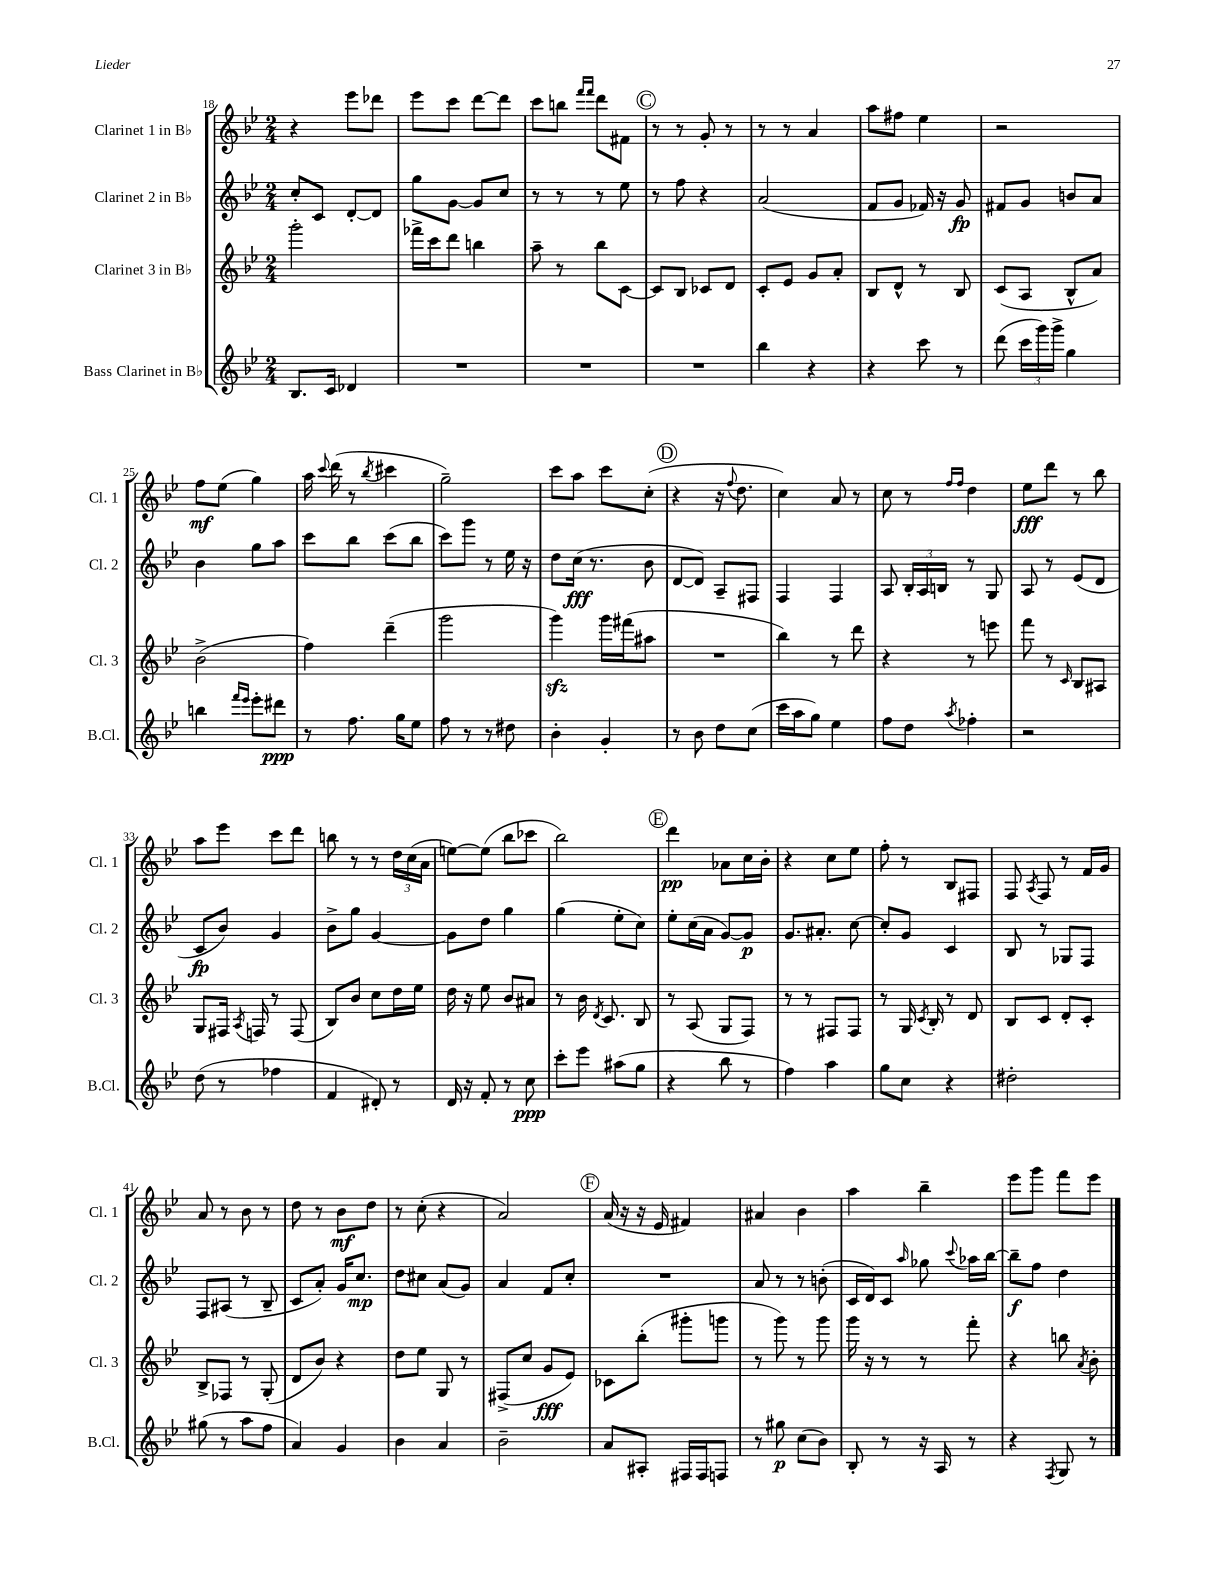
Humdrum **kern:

**kern	**kern	**kern	**kern
*staff4	*staff3	*staff2	*staff1
*clefG2	*clefG2	*clefG2	*clefG2
*k[b-e-]	*k[b-e-]	*k[b-e-]	*k[b-e-]
*M2/4	*M2/4	*M2/4	*M2/4
8.B-/L	2ggg'\	8cc'/L	4r
.	.	8c/J	.
16c/Jk	.	.	.
4d-/	.	[8d'/L	8eee-\L
.	.	8d/]J	8ddd-\J
=	=	=	=
2r	16fff-^\LL	8gg\L	8eee-\L
.	16ccc\J	.	.
.	8ddd\J	[8g\J	8ccc\J
.	4bb\	8g/]L	[8ddd\L
.	.	8cc/J	8ddd\]J
=	=	=	=
2r	8aa~\	8r	8ccc\L
.	8r	8r	8bb\J
.	.	.	16qqfff/LL
.	.	.	16qqfff/JJ
.	8bb-\L	8r	8ddd\L
.	[8c\J	8ee-\	8f#\J
=	=	=	=
2r	8c/]L	8r	8r
.	8B-/J	8ff\	8r
.	8c-/L	4r	8g'/
.	8d/J	.	8r
=	=	=	=
4bb-\	8c'/L	(2a/	8r
.	8e-/J	.	8r
4r	8g/L	.	4a/
.	8a'/J	.	.
=	=	=	=
4r	8B-/L	8f/L	8aa\L
.	8d^^/J	8g/J	8ff#\J
8ccc\	8r	16f-/)	4ee-\
.	.	16r	.
8r	8B-/	8g/	.
=	=	=	=
(8ddd\	(8c/L	8f#/L	2r
24ccc\LL	8A/J	8g/J	.
24ggg\)	.	.	.
24ggg^\JJ	.	.	.
4gg\	8B-^^/L	8b/L	.
.	8a/J)	8a/J	.
=	=	=	=
4bb\	(2b-^\	4b-\	8ff\L
.	.	.	(8ee-\J
16qqfff/LL	.	.	.
16qqeee-/JJ	.	.	.
8eee-'\L	.	8gg\L	4gg\)
8ddd#\J	.	8aa\J	.
=	=	=	=
8r	4ff\)	8ccc\L	16aa\
.	.	.	8qqccc/
.	.	.	(16ddd\
8.ff\	.	8bb-\J	8r
.	.	.	8qbb-/
.	(4ddd~\	(8ccc\L	4ccc#\
16gg\LK	.	.	.
8ee-\J	.	8bb-\J	.
=	=	=	=
8ff\	2ggg\	8ccc\L)	2gg~\)
8r	.	8ggg\J	.
8r	.	8r	.
8dd#\	.	16ee-\	.
.	.	16r	.
=	=	=	=
4b-'\	4ggg\)	8dd\L	8ccc\L
.	.	(16cc\Jk	8aa\J
.	.	8.r	.
4g'/	16ggg\LL	.	8ccc\L
.	(16fff#\J	.	.
.	8aa#\J	8b-\	(8cc'\J
=	=	=	=
8r	2r	[8d/L	4r
8b-\	.	8d/]J)	.
8dd\L	.	8A~/L	16r
.	.	.	8qqff/
.	.	.	8.dd\
(8cc\J	.	8F#/J	.
=	=	=	=
16ccc\LL	4bb-\)	4F/	4cc\)
16aa\J	.	.	.
8gg\J)	.	.	.
4ee-\	8r	4F/	8a/
.	8ddd\	.	8r
=	=	=	=
8ff\L	4r	8A/	8cc\
8dd\J	.	24B-'/LL	8r
.	.	24A/	.
.	.	24B/JJ	.
.	.	.	16qqff/LL
8qaa/	.	.	16qqff/JJ
4ff-'\	8r	8r	4dd\
.	8eee\	8G/	.
=	=	=	=
2r	8fff\	8A/	8ee-\L
.	8r	8r	8ddd\J
.	16qqc/	.	.
.	8B-/L	(8e-/L	8r
.	8A#/J	8d/J	8bb-\
=	=	=	=
(8dd\	8G/L	8c/L	8aa\L
8r	16F#/Jk	8b-/J)	8eee-\J
.	8qA/	.	.
.	16F/	.	.
4ff-\	8r	4g/	8ccc\L
.	(8F/	.	8ddd\J
=	=	=	=
4f/	8B-/L)	8b-^\L	8bb\
.	8b-/J	8gg\J	8r
8d#'/)	8cc\L	[4g/	8r
8r	16dd\L	.	24dd\LL
.	.	.	(24cc\
.	16ee-\JJ	.	.
.	.	.	24a\JJ
=	=	=	=
16d/	16dd\	8g\]L	[8ee\L)
16r	16r	.	.
8f'/	8ee-\	8dd\J	(8ee\]J
8r	8b-/L	4gg\	8bb-\L
8cc\	8a#/J	.	8ccc-\J
=	=	=	=
8ccc'\L	8r	(4gg\	2bb-\)
8eee-\J	16b-\	.	.
.	8qd/	.	.
.	8.c/	.	.
(8aa#\L	.	8ee-'\L	.
8gg\J	8B-/	8cc\J)	.
=	=	=	=
4r	8r	8ee-'\L	4ddd\
.	(8A/	(16cc\L	.
.	.	16a\JJ	.
8bb-\	8G/L	[8g/L)	8a-\L
8r	8F/J)	8g/]J	16cc\L
.	.	.	16b-'\JJ
=	=	=	=
4ff\)	8r	8.g/L	4r
.	8r	.	.
.	.	8.a#'/J	.
4aa\	8F#/L	.	8cc\L
.	8F#/J	[8cc\	8ee-\J
=	=	=	=
8gg\L	8r	8cc'/]L	8ff'\
8cc\J	16G/	8g/J	8r
.	8qc/	.	.
.	16B-'/	.	.
4r	8r	4c/	8B-/L
.	8d/	.	8F#/J
=	=	=	=
2dd#'\	8B-/L	8B-/	8F/
.	.	.	8qA/
.	8c/J	8r	8F/
.	8d'/L	8G-/L	8r
.	8c'/J	8F/J	16f/LL
.	.	.	16g/JJ
=	=	=	=
(8gg#\	8B-^/L	8F/L	8a/
8r	8F-/J	(8A#/J	8r
8aa\L	8r	8r	8b-\
8ff\J	(8G'/	8B-~/	8r
=	=	=	=
4a/)	8d/L	8c/L	8dd\
.	8b-/J)	8a'/J)	8r
4g/	4r	16g/LK	8b-\L
.	.	8.cc/J	.
.	.	.	8dd\J
=	=	=	=
4b-\	8dd\L	8dd\L	8r
.	8ee-\J	8cc#\J	(8cc'\
4a/	8G/	(8a/L	4r
.	8r	8g/J)	.
=	=	=	=
2b-~\	(8F#^/L	4a/	2a/)
.	8cc/J	.	.
.	8g/L	8f/L	.
.	8e-/J)	8cc'/J	.
=	=	=	=
8a/L	8c-\L	2r	(16a/
.	.	.	16r
8A#'/J	(8bb-'\J	.	16r
.	.	.	16e-/
16F#/LL	8ggg#'\L	.	4f#/)
16F#/J	.	.	.
8F/J	8ggg\J	.	.
=	=	=	=
8r	8r	8a/	4a#/
8gg#\	8ggg\)	8r	.
(8cc\L	8r	8r	4b-\
8b-\J)	8ggg\	(8b'\	.
=	=	=	=
8B-'/	16ggg\	16c/LL	4aa\
.	16r	16d/J)	.
8r	8r	8c/J	.
.	.	16qqaa/	.
16r	8r	8gg-\	4bb-~\
16A/	.	.	.
.	.	8qqccc/	.
8r	8fff'\	16aa-\LL	.
.	.	[16bb-\JJ	.
=	=	=	=
4r	4r	8bb-~\]L	8eee-\L
.	.	8ff\J	8ggg\J
8qF/	.	.	.
8G/	8bb\	4dd\	8fff\L
.	8qa/	.	.
8r	8b-'\	.	8eee-\J
==	==	==	==
*-	*-	*-	*-
